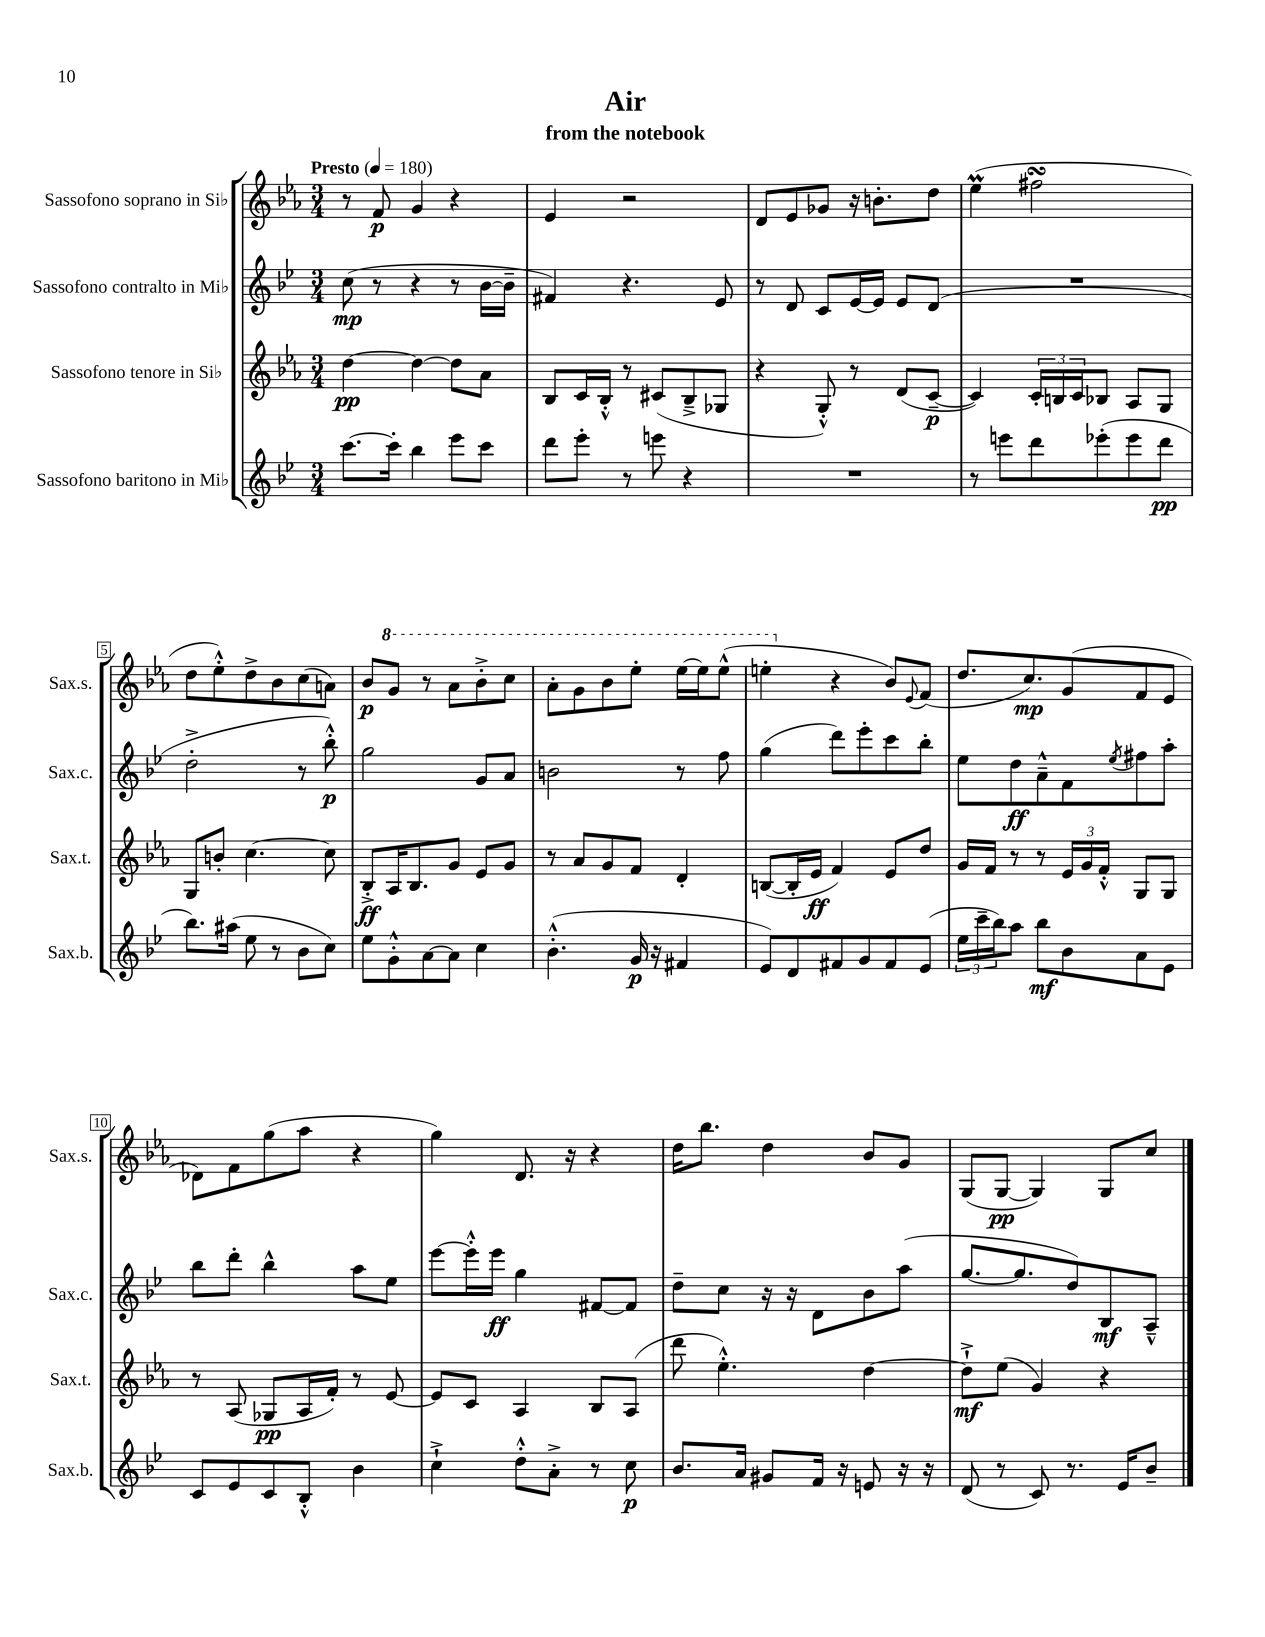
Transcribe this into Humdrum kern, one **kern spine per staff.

**kern	**dynam	**kern	**dynam	**kern	**dynam	**kern	**dynam
*part4	*part4	*part3	*part3	*part2	*part2	*part1	*part1
*staff4	*staff4	*staff3	*staff3	*staff2	*staff2	*staff1	*staff1
*I"Sassofono baritono in Mi♭	*	*I"Sassofono tenore in Si♭	*	*I"Sassofono contralto in Mi♭	*	*I"Sassofono soprano in Si♭	*
*I'Sax.b.	*	*I'Sax.t.	*	*I'Sax.c.	*	*I'Sax.s.	*
*clefG2	*	*clefG2	*	*clefG2	*	*clefG2	*
*k[b-e-]	*	*k[b-e-a-]	*	*k[b-e-]	*	*k[b-e-a-]	*
*M3/4	*	*M3/4	*	*M3/4	*	*M3/4	*
*MM180	*	*MM180	*	*MM180	*	*MM180	*
=1	=1	=1	=1	=1	=1	=1	=1
!	!	!	!	!	!	!LO:TX:a:B:t=Presto	!
[8.ccc\L	.	[4dd\	pp	(8cc\	mp	8r	.
.	.	.	.	8r	.	8f/	p
16ccc'\Jk]	.	.	.	.	.	.	.
4bb-\	.	4dd\_	.	4r	.	4g/	.
8eee-\L	.	8dd\L]	.	8r	.	4r	.
8ccc\J	.	8a-\J	.	[16b-\LL	.	.	.
.	.	.	.	16b-~\JJ]	.	.	.
=2	=2	=2	=2	=2	=2	=2	=2
8ddd\L	.	8B-/L	.	4f#X/)	.	4e-/	.
8eee-'\J	.	16c/L	.	.	.	.	.
.	.	16B-'^^/JJ	.	.	.	.	.
8r	.	8r	.	4.r	.	2r	.
8eeen\	.	(8c#X/L	.	.	.	.	.
4r	.	8B-~^/	.	.	.	.	.
.	.	8G-X/J	.	8e-/	.	.	.
=3	=3	=3	=3	=3	=3	=3	=3
2.r	.	4r	.	8r	.	8d/L	.
.	.	.	.	8d/	.	8e-/	.
.	.	8G'^^/)	.	8c/L	.	8g-X/J	.
.	.	8r	.	[16e-/L	.	16r	.
.	.	.	.	16e-/JJ]	.	8.bn'\L	.
.	.	(8d/L	.	8e-/L	.	.	.
.	.	[8c~/J	p	(8d/J	.	8dd\J	.
=4	=4	=4	=4	=4	=4	=4	=4
8r	.	4c/])	.	2.r	.	(4ee-M\	.
8eeen\L	.	.	.	.	.	.	.
8ddd\	.	24c'/LL	.	.	.	2ff#XsSsS\	.
.	.	24Bn/	.	.	.	.	.
.	.	24c/J	.	.	.	.	.
(8eee-X'\	.	8B-X/J	.	.	.	.	.
8eee-\	.	8A-/L	.	.	.	.	.
8ddd\J	pp	8G/J	.	.	.	.	.
!!LO:LB:g=z
=5	=5	=5	=5	=5	=5	=5	=5
8.bb-\L)	.	8G/L	.	2dd'^\	.	8dd\L	.
.	.	8bn'/J	.	.	.	8ee-'^^\)	.
(16aa#X\Jk	.	.	.	.	.	.	.
8ee-\	.	[4.cc\	.	.	.	8dd^\	.
8r	.	.	.	.	.	8b-\	.
8b-\L	.	.	.	8r	.	(8cc\	.
8cc\J)	.	8cc\]	.	8bb-'^^\)	p	8an\J)	.
=6	=6	=6	=6	=6	=6	=6	=6
8ee-\L	.	8B-'^/L	ff	2gg\	.	8b-/L	p
*	*	*	*	*	*	*8va	*
8g'^^\	.	16A-/K	.	.	.	8gg/J	.
.	.	8.B-/	.	.	.	.	.
[8a\	.	.	.	.	.	8r	.
8a\J]	.	8g/J	.	.	.	8aa-\L	.
4cc\	.	8e-/L	.	8g/L	.	8bb-'^\	.
.	.	8g/J	.	8a/J	.	8ccc\J	.
=7	=7	=7	=7	=7	=7	=7	=7
(4.b-'^^\	.	8r	.	2bn\	.	8aa-'\L	.
.	.	8a-/L	.	.	.	8gg\	.
.	.	8g/	.	.	.	8bb-\	.
16g/	p	8f/J	.	.	.	8eee-'\J	.
16r	.	.	.	.	.	.	.
4f#X/	.	4d'/	.	8r	.	[16eee-\LL	.
.	.	.	.	.	.	16eee-\J]	.
.	.	.	.	8ff\	.	(8eee-^^\J	.
=8	=8	=8	=8	=8	=8	=8	=8
8e-/L)	.	([8Bn/L	.	(4gg\	.	4eeen'\	.
8d/	.	16B'/L]	.	.	.	.	.
.	.	16e-/JJ	ff	.	.	.	.
*	*	*	*	*	*	*X8va	*
8f#X/	.	4f/)	.	8ddd\L)	.	4r	.
8g/	.	.	.	8eee-'\	.	.	.
8f#/	.	8e-/L	.	8ccc\	.	8b-/L)	.
.	.	.	.	.	.	8qqe-/	.
(8e-/J	.	8dd/J	.	8bb-'\J	.	(8f/J	.
=9	=9	=9	=9	=9	=9	=9	=9
24ee-\LL	.	16g/LL	.	8ee-\L	.	8.dd/L	.
24ccc~\	.	.	.	.	.	.	.
.	.	16f/JJ	.	.	.	.	.
24bb-\J)	.	.	.	.	.	.	.
8aa\J	.	8r	.	8dd\	ff	.	.
.	.	.	.	.	.	8.cc/)	mp
8bb-\L	mf	8r	.	8a~^^\	.	.	.
8b-\	.	24e-/LL	.	8f\	.	(8g/	.
.	.	24g/	.	.	.	.	.
.	.	24f'^^/JJ	.	.	.	.	.
.	.	.	.	8qee-/	.	.	.
8a\	.	8G/L	.	8ff#X\	.	8f/	.
8e-\J	.	8G/J	.	8aa'\J	.	8e-/J	.
!!LO:LB:g=z
=10	=10	=10	=10	=10	=10	=10	=10
8c/L	.	8r	.	8bb-\L	.	8d-X\L)	.
8e-/	.	(8A-/	.	8ddd'\J	.	8f\	.
8c/	.	8G-X/L	pp	4bb-^^\	.	(8gg\	.
8B-'^^/J	.	16A-/L	.	.	.	8aa-\J	.
.	.	16f'/JJ)	.	.	.	.	.
4b-\	.	8r	.	8aa\L	.	4r	.
.	.	[8e-/	.	8ee-\J	.	.	.
=11	=11	=11	=11	=11	=11	=11	=11
4cc`^\	.	8e-/L]	.	[8eee-\L	.	4gg\)	.
.	.	8c/J	.	16eee-'^^\L]	.	.	.
.	.	.	.	16eee-\JJ	ff	.	.
8dd'^^\L	.	4A-/	.	4gg\	.	8.d/	.
8a'^\J	.	.	.	.	.	.	.
.	.	.	.	.	.	16r	.
8r	.	8B-/L	.	[8f#X/L	.	4r	.
8cc\	p	(8A-/J	.	8f#/J]	.	.	.
=12	=12	=12	=12	=12	=12	=12	=12
8.b-/L	.	8ddd\	.	8dd~\L	.	16dd\KL	.
.	.	.	.	.	.	8.bb-\J	.
.	.	4.ee-'^^\)	.	8cc\J	.	.	.
16a/Jk	.	.	.	.	.	.	.
8g#X/L	.	.	.	16r	.	4dd\	.
.	.	.	.	16r	.	.	.
16f/Jk	.	.	.	8d\L	.	.	.
16r	.	.	.	.	.	.	.
8en/	.	[4dd\	.	8b-\	.	8b-/L	.
16r	.	.	.	(8aa\J	.	8g/J	.
16r	.	.	.	.	.	.	.
=13	=13	=13	=13	=13	=13	=13	=13
(8d/	.	8dd`^\L]	mf	[8.gg/L	.	(8G/L	.
8r	.	(8ee-\J	.	.	.	[8G/J	pp
.	.	.	.	8.gg/]	.	.	.
8c/)	.	4g/)	.	.	.	4G/])	.
8.r	.	.	.	8dd/)	.	.	.
.	.	4r	.	8B-/	mf	8G/L	.
16e-/KL	.	.	.	.	.	.	.
8b-~/J	.	.	.	8A~^^/J	.	8cc/J	.
==	==	==	==	==	==	==	==
*-	*-	*-	*-	*-	*-	*-	*-
